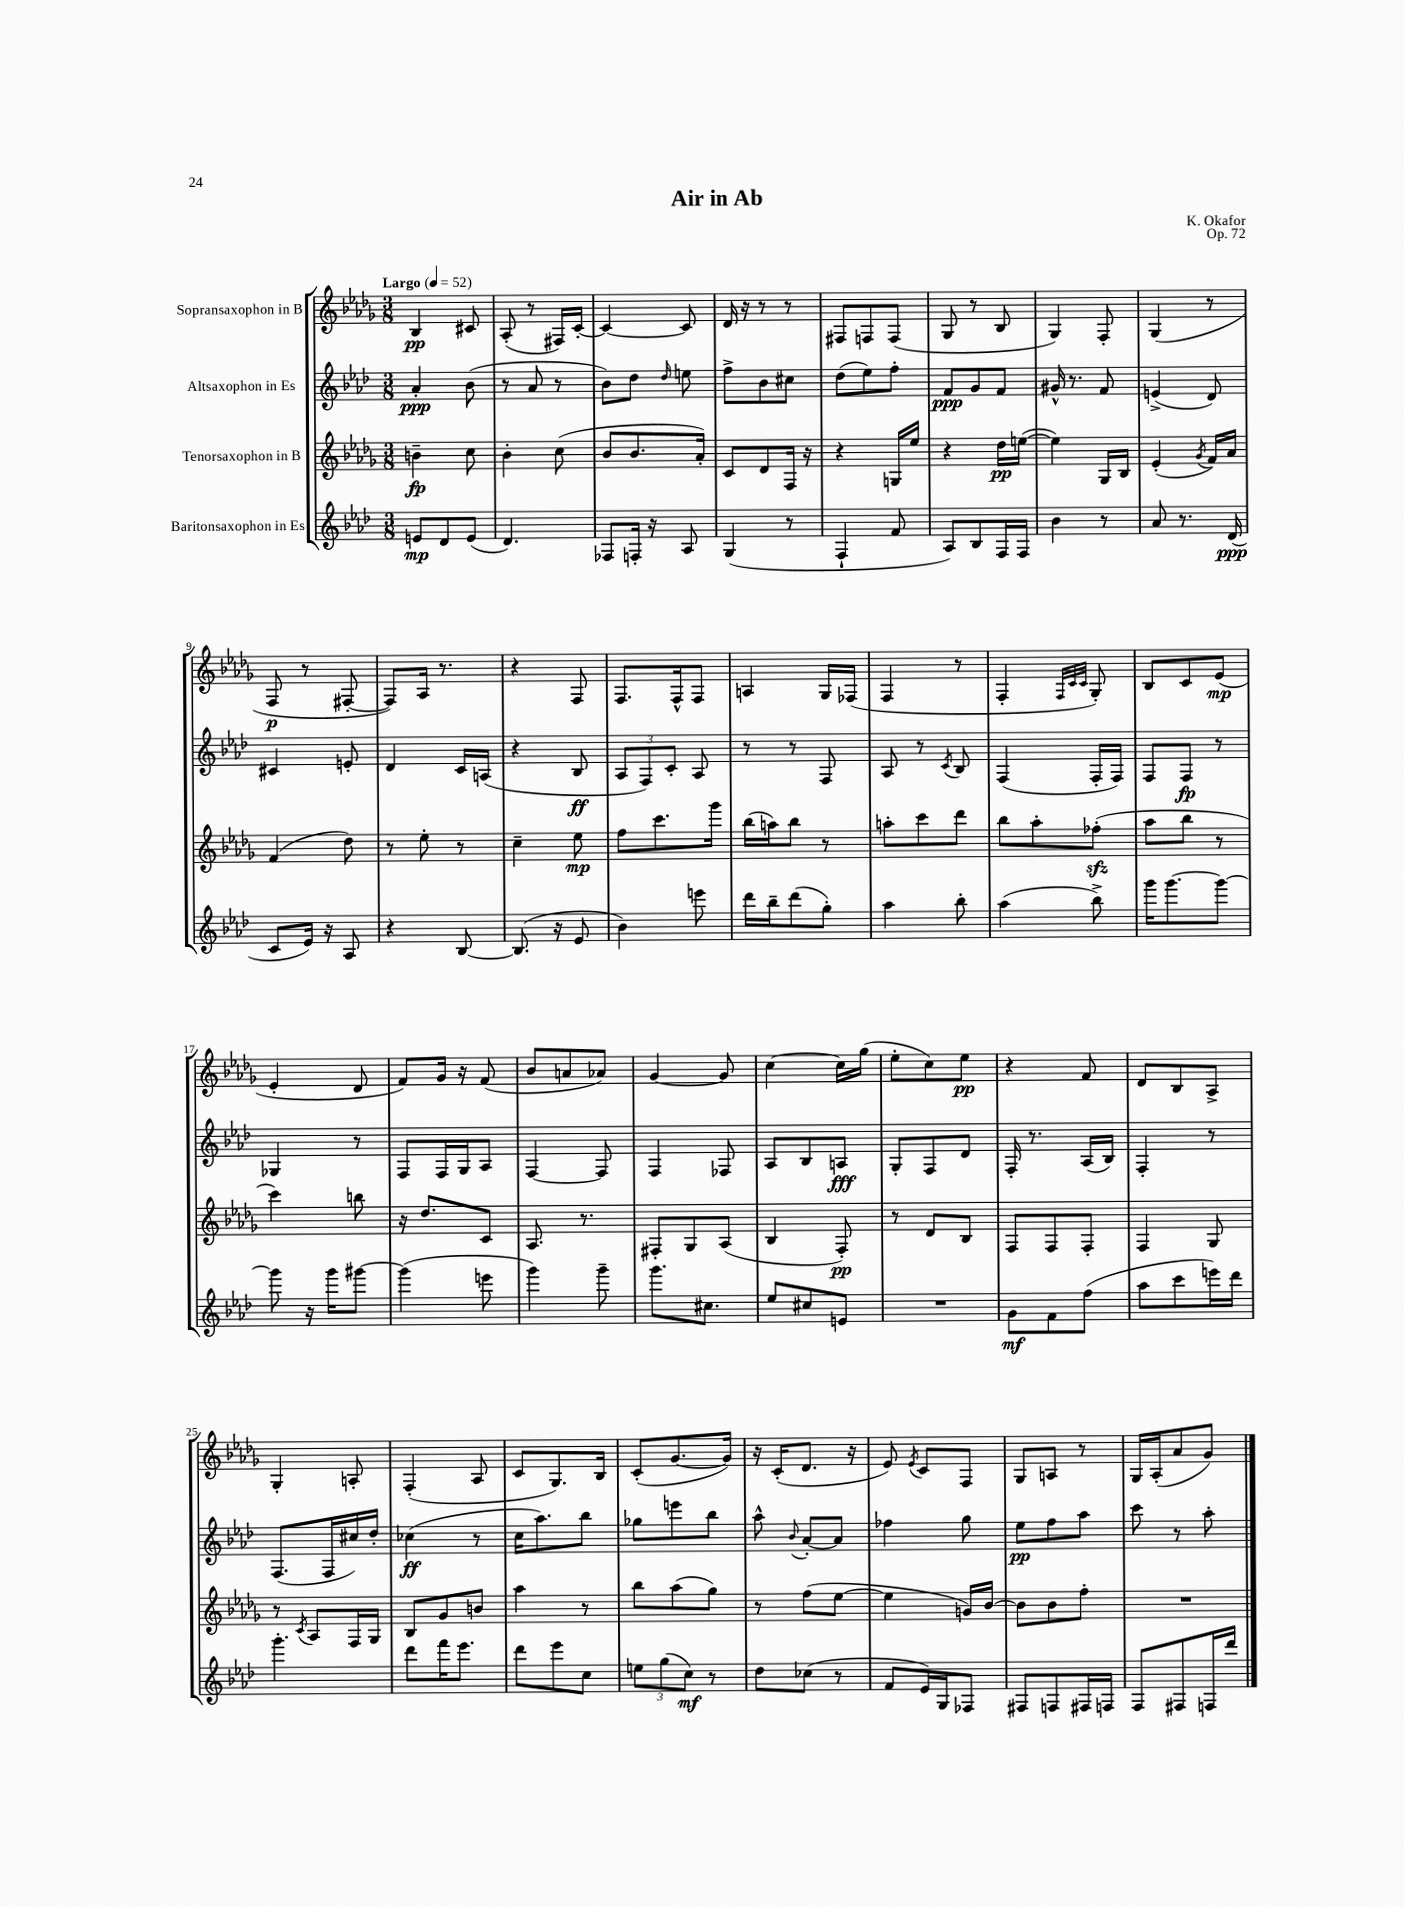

**kern	**dynam	**kern	**dynam	**kern	**dynam	**kern	**dynam
*part4	*part4	*part3	*part3	*part2	*part2	*part1	*part1
*staff4	*staff4	*staff3	*staff3	*staff2	*staff2	*staff1	*staff1
*I"Baritonsaxophon in Es	*	*I"Tenorsaxophon in B	*	*I"Altsaxophon in Es	*	*I"Sopransaxophon in B	*
*clefG2	*	*clefG2	*	*clefG2	*	*clefG2	*
*k[b-e-a-d-]	*	*k[b-e-a-d-g-]	*	*k[b-e-a-d-]	*	*k[b-e-a-d-g-]	*
*M3/8	*	*M3/8	*	*M3/8	*	*M3/8	*
*MM52	*	*MM52	*	*MM52	*	*MM52	*
=1	=1	=1	=1	=1	=1	=1	=1
!	!	!	!	!	!	!LO:TX:a:B:t=Largo	!
8en/L	mp	4bn~\	fp	4a-'/	ppp	4B-/	pp
8d-/	.	.	.	.	.	.	.
(8e/J	.	8cc\	.	(8b-\	.	8c#X/	.
=2	=2	=2	=2	=2	=2	=2	=2
4.d-/)	.	4b-'\	.	8r	.	(8A-'/	.
.	.	.	.	8a-/	.	8r	.
.	.	(8cc\	.	8r	.	16F#X/LL)	.
.	.	.	.	.	.	[16c'/JJ	.
=3	=3	=3	=3	=3	=3	=3	=3
8F-X/L	.	8b-/L	.	8b-\L)	.	4c/_	.
16Fn'/Jk	.	8.b-/	.	8dd-\J	.	.	.
16r	.	.	.	.	.	.	.
.	.	.	.	16qqdd-/	.	.	.
8A-/	.	.	.	8een\	.	8c/]	.
.	.	16a-'/Jk)	.	.	.	.	.
=4	=4	=4	=4	=4	=4	=4	=4
(4G/	.	8c/L	.	8ff^\L	.	16d-/	.
.	.	.	.	.	.	16r	.
.	.	8d-/	.	8b-\	.	8r	.
8r	.	16F/Jk	.	8cc#X\J	.	8r	.
.	.	16r	.	.	.	.	.
=5	=5	=5	=5	=5	=5	=5	=5
4F`/	.	4r	.	(8dd-\L	.	8F#X/L	.
.	.	.	.	8ee-\)	.	8Fn/	.
8f/	.	16Gn/LL	.	8ff'\J	.	(8F/J	.
.	.	16ee-/JJ	.	.	.	.	.
=6	=6	=6	=6	=6	=6	=6	=6
8A-/L)	.	4r	.	8f/L	ppp	8G-/	.
8B-/	.	.	.	8g/	.	8r	.
16F/L	.	16dd-\LL	pp	8f/J	.	8B-/	.
16F/JJ	.	([16een\JJ	.	.	.	.	.
=7	=7	=7	=7	=7	=7	=7	=7
4b-\	.	4ee\])	.	16g#X^^/	.	4G-/)	.
.	.	.	.	8.r	.	.	.
8r	.	16G-/LL	.	8f/	.	8F'/	.
.	.	16B-/JJ	.	.	.	.	.
=8	=8	=8	=8	=8	=8	=8	=8
8a-/	.	(4e-'/	.	(4en^/	.	(4G-/	.
8.r	.	.	.	.	.	.	.
.	.	8qg-/	.	.	.	.	.
.	.	16f/LL)	.	8d-/)	.	8r	.
(16d-/	ppp	16a-/JJ	.	.	.	.	.
!!LO:LB:g=z
=9	=9	=9	=9	=9	=9	=9	=9
8c/L	.	(4f/	.	4c#X/	.	8F/	p
16e-/Jk)	.	.	.	.	.	8r	.
16r	.	.	.	.	.	.	.
8A-/	.	8dd-\)	.	8en'/	.	[8F#X'/	.
=10	=10	=10	=10	=10	=10	=10	=10
4r	.	8r	.	4d-/	.	8F#/L])	.
.	.	8ee-'\	.	.	.	16A-/Jk	.
.	.	.	.	.	.	8.r	.
[8B-/	.	8r	.	16c/LL	.	.	.
.	.	.	.	(16An/JJ	.	.	.
=11	=11	=11	=11	=11	=11	=11	=11
(8.B-/]	.	4cc~\	.	4r	.	4r	.
16r	.	.	.	.	.	.	.
8e-/	.	8ee-\	mp	8B-/	ff	8F/	.
=12	=12	=12	=12	=12	=12	=12	=12
4b-\)	.	8ff\L	.	12A-/L	.	8.F/L	.
.	.	.	.	12F/)	.	.	.
.	.	8.ccc\	.	.	.	.	.
.	.	.	.	12c'/J	.	.	.
.	.	.	.	.	.	16F^^/k	.
8eeen\	.	.	.	8A-/	.	8F/J	.
.	.	16ggg-\Jk	.	.	.	.	.
=13	=13	=13	=13	=13	=13	=13	=13
16ddd-\LL	.	(16bb-\LL	.	8r	.	4An/	.
16bb-~\J	.	16aan\J)	.	.	.	.	.
(8ddd-\	.	8bb-\J	.	8r	.	.	.
8gg'\J)	.	8r	.	8F/	.	16G-/LL	.
.	.	.	.	.	.	(16F-X/JJ	.
=14	=14	=14	=14	=14	=14	=14	=14
4aa-\	.	8aan'\L	.	8A-/	.	4F/	.
.	.	8ccc\	.	8r	.	.	.
.	.	.	.	8qc/	.	.	.
8bb-'\	.	8ddd-\J	.	8B-/	.	8r	.
=15	=15	=15	=15	=15	=15	=15	=15
(4aa-\	.	8bb-\L	.	(4F/	.	4F'/	.
.	.	8aa-'\	.	.	.	.	.
.	.	.	.	.	.	32qqF/LLL	.
.	.	.	.	.	.	32qqc/	.
.	.	.	.	.	.	32qqc/JJJ	.
8bb-^\)	.	(8ff-Xzz'\J	.	16F'/LL	.	8G-'/)	.
.	.	.	.	16F/JJ)	.	.	.
=16	=16	=16	=16	=16	=16	=16	=16
16ggg\KL	.	8aa-\L	.	8F/L	.	8B-/L	.
[8.ggg\	.	.	.	.	.	.	.
.	.	8bb-\J	.	8F/J	fp	8c/	.
8ggg\J_	.	8r	.	8r	.	(8e-/J	mp
!!LO:LB:g=z
=17	=17	=17	=17	=17	=17	=17	=17
8ggg\]	.	4ccc\)	.	4G-X/	.	4e-'/	.
16r	.	.	.	.	.	.	.
16ggg\KL	.	.	.	.	.	.	.
[8ggg#X\J	.	8bbn\	.	8r	.	8d-/	.
=18	=18	=18	=18	=18	=18	=18	=18
(4ggg#\]	.	16r	.	8F/L	.	8f/L)	.
.	.	8.dd-/L	.	.	.	.	.
.	.	.	.	16F/L	.	16g-/Jk	.
.	.	.	.	16G/J	.	16r	.
8eeen\	.	8c/J	.	8A-/J	.	(8f/	.
=19	=19	=19	=19	=19	=19	=19	=19
4ggg\)	.	8.A-/	.	[4F/	.	8b-/L	.
.	.	.	.	.	.	8an/	.
.	.	8.r	.	.	.	.	.
8ggg~\	.	.	.	8F/]	.	8a-X/J)	.
=20	=20	=20	=20	=20	=20	=20	=20
8.ggg\L	.	8F#X'/L	.	4F/	.	[4g-/	.
.	.	8G-/	.	.	.	.	.
8.cc#X\J	.	.	.	.	.	.	.
.	.	(8A-/J	.	8F-X/	.	8g-/]	.
=21	=21	=21	=21	=21	=21	=21	=21
8ee-/L	.	4B-/	.	8A-/L	.	[4cc\	.
8cc#X/	.	.	.	8B-/	.	.	.
8en/J	.	8F'/)	pp	8An/J	fff	16cc\LL]	.
.	.	.	.	.	.	(16gg-\JJ	.
=22	=22	=22	=22	=22	=22	=22	=22
4.r	.	8r	.	8G'/L	.	8ee-'\L	.
.	.	8d-/L	.	8F/	.	8cc\)	.
.	.	8B-/J	.	8d-/J	.	8ee-\J	pp
=23	=23	=23	=23	=23	=23	=23	=23
8g\L	mf	8F/L	.	16F'/	.	4r	.
.	.	.	.	8.r	.	.	.
8f\	.	8F/	.	.	.	.	.
(8ff\J	.	8F'/J	.	(16A-/LL	.	8f/	.
.	.	.	.	16B-/JJ)	.	.	.
=24	=24	=24	=24	=24	=24	=24	=24
8aa-\L	.	4F/	.	4F'/	.	8d-/L	.
8ccc\	.	.	.	.	.	8B-/	.
16eeen\L)	.	8G-/	.	8r	.	8A-^/J	.
16ddd-\JJ	.	.	.	.	.	.	.
!!LO:LB:g=z
=25	=25	=25	=25	=25	=25	=25	=25
4.ggg'\	.	8r	.	(8.F/L	.	4G-'/	.
.	.	8qc/	.	.	.	.	.
.	.	8A-/L	.	.	.	.	.
.	.	.	.	16F/L	.	.	.
.	.	16F/L	.	16cc#X/)	.	8An'/	.
.	.	16G-/JJ	.	16dd-'/JJ	.	.	.
=26	=26	=26	=26	=26	=26	=26	=26
8ddd-\L	.	8B-/L	.	(4cc-X\	ff	(4F'/	.
16fff\K	.	8g-/	.	.	.	.	.
8.eee-\J	.	.	.	.	.	.	.
.	.	8bn/J	.	8r	.	8A-/	.
=27	=27	=27	=27	=27	=27	=27	=27
8ddd-\L	.	4aa-\	.	16cc\KL	.	8c/L	.
.	.	.	.	8.aa-\)	.	.	.
8eee-\	.	.	.	.	.	8.G-/)	.
8cc\J	.	8r	.	8bb-\J	.	.	.
.	.	.	.	.	.	16B-/Jk	.
=28	=28	=28	=28	=28	=28	=28	=28
12een\L	.	8bb-\L	.	8gg-X\L	.	(8c'/L	.
(12gg\	.	.	.	.	.	.	.
.	.	(8aa-\	.	8eeen\	.	[8.g-/	.
12cc\J)	mf	.	.	.	.	.	.
8r	.	8gg-\J)	.	8bb-\J	.	.	.
.	.	.	.	.	.	16g-/Jk])	.
=29	=29	=29	=29	=29	=29	=29	=29
8dd-\L	.	8r	.	8aa-^^\	.	16r	.
.	.	.	.	.	.	(16c'/KL	.
.	.	.	.	8qqb-/	.	.	.
(8cc-X\J	.	(8ff\L	.	[8a-'/L	.	8.d-/J	.
8r	.	[8ee-\J	.	8a-/J]	.	.	.
.	.	.	.	.	.	16r	.
=30	=30	=30	=30	=30	=30	=30	=30
8f/L	.	4ee-\]	.	4ff-X\	.	8e-/)	.
.	.	.	.	.	.	8qe-/	.
16e-/L)	.	.	.	.	.	8c/L	.
16G/J	.	.	.	.	.	.	.
8F-X/J	.	16gn/LL)	.	8gg\	.	8F/J	.
.	.	[16b-/JJ	.	.	.	.	.
=31	=31	=31	=31	=31	=31	=31	=31
8F#X/L	.	8b-\L]	.	8ee-\L	pp	8G-/L	.
8Fn/	.	8b-\	.	8ff\	.	8An/J	.
16F#X/L	.	8ff'\J	.	8aa-\J	.	8r	.
16Fn/JJ	.	.	.	.	.	.	.
=32	=32	=32	=32	=32	=32	=32	=32
8F/L	.	4.r	.	8ccc\	.	16G-/LL	.
.	.	.	.	.	.	(16A-'/J	.
8F#X/	.	.	.	8r	.	8a-/	.
16Fn/L	.	.	.	8aa-'\	.	8g-/J)	.
16ddd-/JJ	.	.	.	.	.	.	.
==	==	==	==	==	==	==	==
*-	*-	*-	*-	*-	*-	*-	*-
